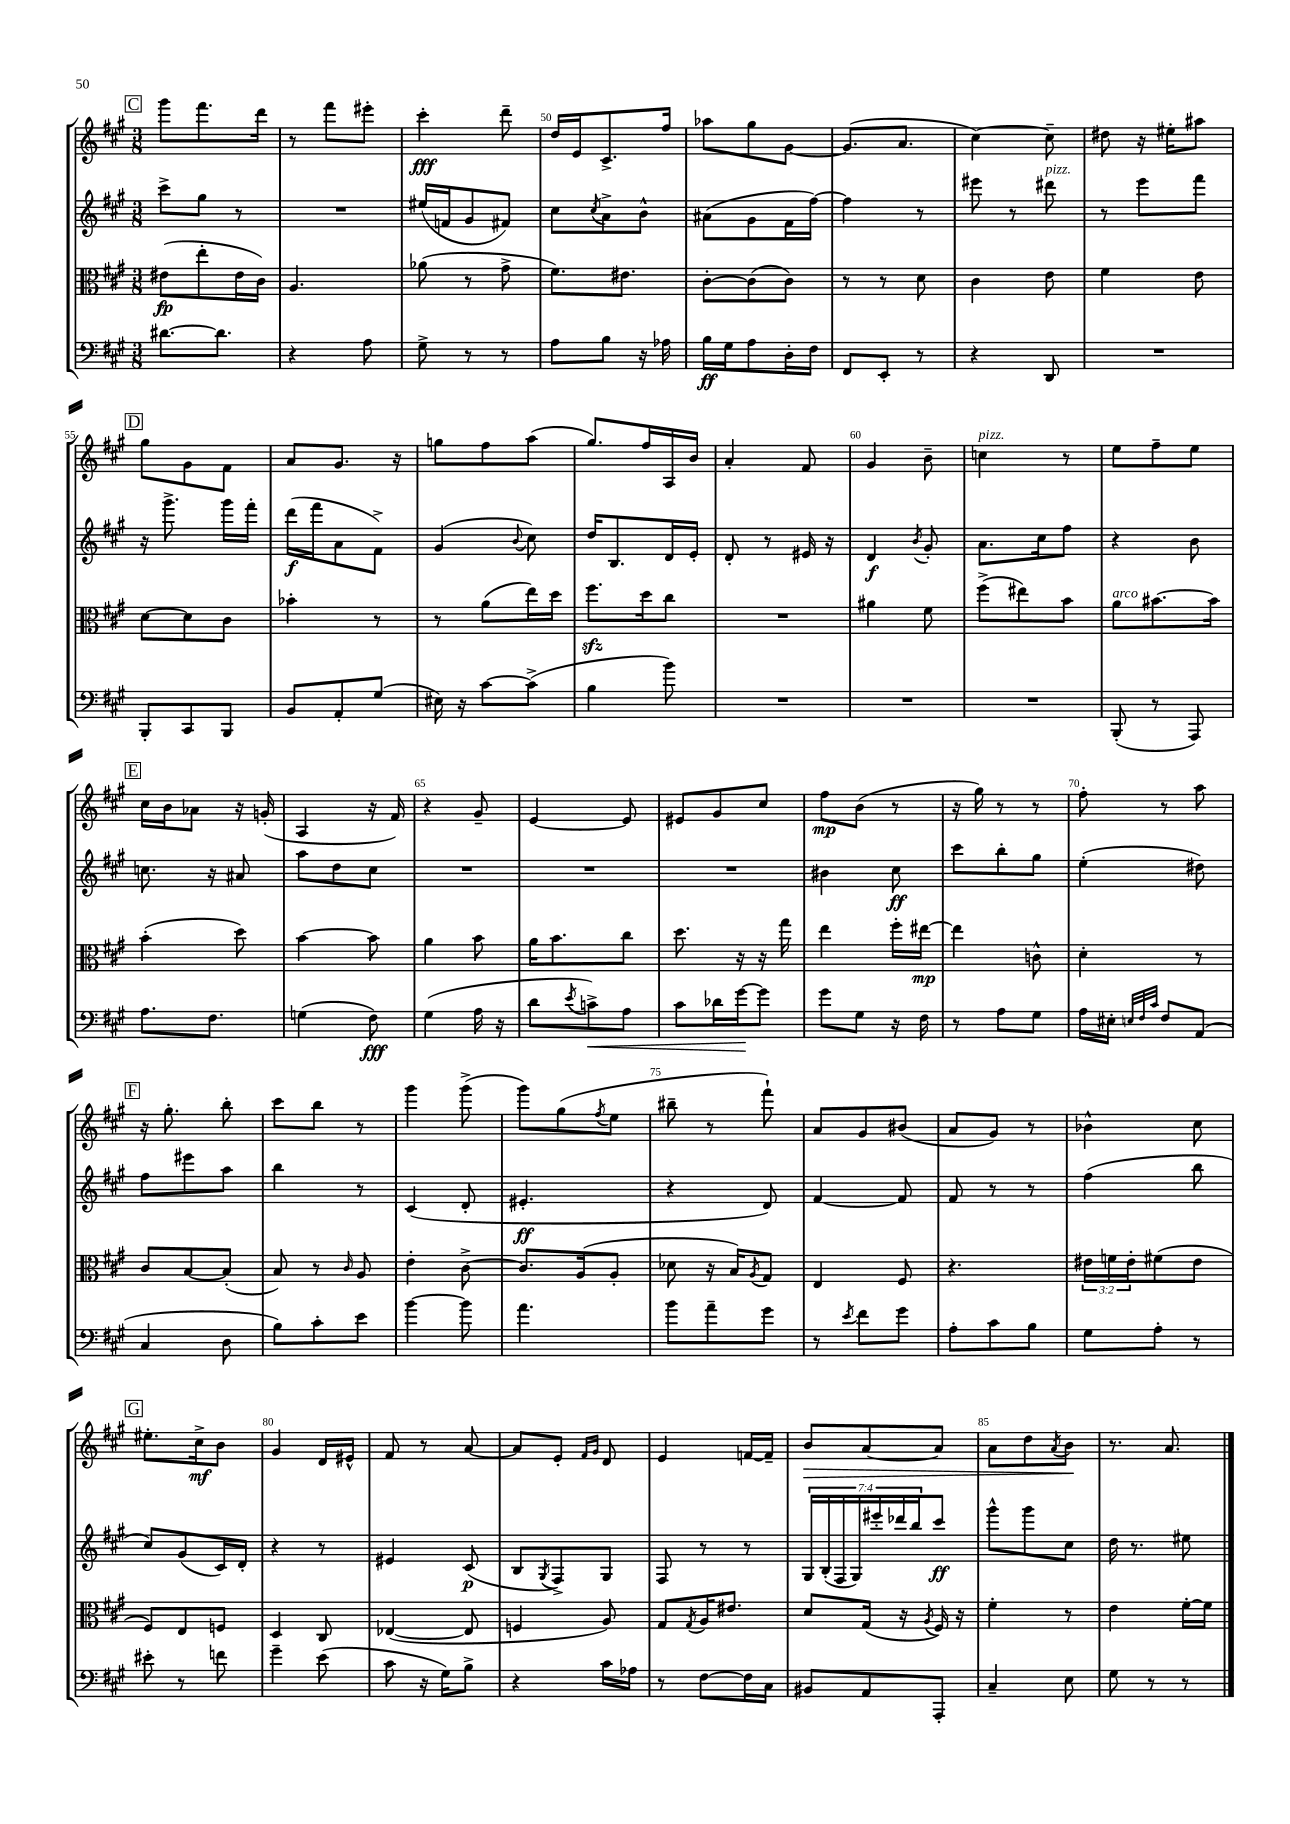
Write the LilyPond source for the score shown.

<<
\new StaffGroup <<
\new Staff = "s0" {
    \clef treble \key a \major \numericTimeSignature \time 3/8
    \mark \markup { \box "C" } gis'''8 fis'''8. d'''16 |
    r8 fis'''8 eis'''8-. |
    cis'''4-.\fff d'''8-- |
    d''16 e'16 cis'8.-> fis''16 |
    aes''8 gis''8 gis'8~ |
    gis'8.( a'8. |
    cis''4~) cis''8-- |
    dis''8 r16 eis''16-. ais''8 |
    \mark \markup { \box "D" } gis''8 gis'8 fis'8 |
    a'8 gis'8. r16 |
    g''8 fis''8 a''8( |
    gis''8.) fis''16 a16 b'16 |
    a'4-. fis'8 |
    gis'4 b'8-- |
    c''4^\markup { \italic "pizz." } r8 |
    e''8 fis''8-- e''8 |
    \mark \markup { \box "E" } cis''16 b'16 aes'8 r16 g'16-.( |
    a4 r16 fis'16) |
    r4 gis'8-- |
    e'4~ e'8 |
    eis'8 gis'8 cis''8 |
    fis''8\mp b'8( r8 |
    r16 gis''16) r8 r8 |
    fis''8-. r8 a''8 |
    \mark \markup { \box "F" } r16 gis''8.-. b''8-. |
    cis'''8 b''8 r8 |
    gis'''4 gis'''8->( |
    gis'''8) gis''8( \acciaccatura { fis''8 } e''8 |
    bis''8-- r8 fis'''8-!) |
    a'8 gis'8 bis'8( |
    a'8 gis'8) r8 |
    bes'4-^ cis''8 |
    \mark \markup { \box "G" } eis''8.-. cis''16->\mf b'8 |
    gis'4 d'16 eis'16-^ |
    fis'8 r8 a'8~ |
    a'8 e'8-. \grace { fis'16 gis'16 } d'8 |
    e'4 f'16~ f'16-- |
    b'8\> a'8~ a'8 |
    a'8 d''8 \acciaccatura { a'8 } b'8\! |
    r8. a'8. \bar "|." |
}
\new Staff = "s1" {
    \clef treble \key a \major \numericTimeSignature \time 3/8 \override Staff.TupletNumber.text = #tuplet-number::calc-fraction-text
    \mark \markup { \box "C" } cis'''8-> gis''8 r8 |
    R4. |
    eis''16( f'16 gis'8 fis'8) |
    cis''8 \acciaccatura { cis''8 } a'8-> b'8-^ |
    ais'8( gis'8 fis'16 fis''16~) |
    fis''4 r8 |
    eis'''8 r8 dis'''8^\markup { \italic "pizz." } |
    r8 e'''8 fis'''8 |
    \mark \markup { \box "D" } r16 gis'''8.-> gis'''16 fis'''16-. |
    d'''16\f( fis'''16 a'8 fis'8->) |
    gis'4( \appoggiatura { b'8 } cis''8) |
    d''16 b8. d'16 e'16-. |
    d'8-. r8 eis'16 r16 |
    d'4\f \acciaccatura { b'8 } gis'8-. |
    a'8. cis''16 fis''8 |
    r4 b'8 |
    \mark \markup { \box "E" } c''8. r16 ais'8 |
    a''8 d''8 cis''8 |
    R4. |
    R4. |
    R4. |
    bis'4 cis''8\ff |
    cis'''8 b''8-. gis''8 |
    e''4-.( dis''8) |
    \mark \markup { \box "F" } fis''8 eis'''8 a''8 |
    b''4 r8 |
    cis'4( d'8-. |
    eis'4.-.\ff |
    r4 d'8) |
    fis'4~ fis'8 |
    fis'8 r8 r8 |
    fis''4( b''8 |
    \mark \markup { \box "G" } cis''8) gis'8( cis'16) d'16-. |
    r4 r8 |
    eis'4 cis'8\p( |
    b8 \acciaccatura { gis8 } fis8->) gis8 |
    fis8 r8 r8 |
    \tuplet 7/4 { gis16 b16-.( fis16 gis16) eis'''16-. des'''16 b''16 } cis'''8\ff |
    gis'''8-^ gis'''8 cis''8 |
    d''16 r8. eis''8 \bar "|." |
}
\new Staff = "s2" {
    \clef alto \key a \major \numericTimeSignature \time 3/8 \override Staff.TupletNumber.text = #tuplet-number::calc-fraction-text
    \mark \markup { \box "C" } eis'8\fp( e''8-. eis'16 cis'16) |
    a4. |
    aes'8( r8 gis'8-> |
    fis'8.) eis'8. |
    cis'8~-. cis'8( cis'8) |
    r8 r8 d'8 |
    cis'4 e'8 |
    fis'4 e'8 |
    \mark \markup { \box "D" } d'8~ d'8 cis'8 |
    bes'4-. r8 |
    r8 a'8( e''16) d''16 |
    fis''8.\sfz d''16 cis''8 |
    R4. |
    ais'4 fis'8 |
    fis''8->( eis''8) b'8 |
    a'8^\markup { \italic "arco" } bis'8.~ bis'16 |
    \mark \markup { \box "E" } b'4-.( d''8) |
    b'4~ b'8 |
    a'4 b'8 |
    a'16 b'8. cis''8 |
    d''8. r16 r16 gis''16 |
    e''4 fis''16-. eis''16~\mp |
    eis''4 c'8-^ |
    d'4-. r8 |
    \mark \markup { \box "F" } cis'8 b8~ b8-.( |
    b8) r8 \grace { cis'16 } a8 |
    e'4-. cis'8~-> |
    cis'8. a16( a8-. |
    des'8 r16 b16) \acciaccatura { a8 } gis8 |
    e4 fis8 |
    r4. |
    \tuplet 3/2 { eis'16 f'16 eis'16-. } fis'8( eis'8 |
    \mark \markup { \box "G" } fis8) e8 f8 |
    d4 cis8 |
    ees4~( ees8 |
    f4 a8) |
    gis8 \acciaccatura { gis8 } a16 eis'8. |
    d'8 gis16( r16 \acciaccatura { a8 } fis16) r16 |
    fis'4-. r8 |
    e'4 fis'16~-. fis'16 \bar "|." |
}
\new Staff = "s3" {
    \clef bass \key a \major \numericTimeSignature \time 3/8
    \mark \markup { \box "C" } dis'8.~ dis'8. |
    r4 a8 |
    gis8-> r8 r8 |
    a8 b8 r16 aes16 |
    b16\ff gis16 a8 d16-. fis16 |
    fis,8 e,8-. r8 |
    r4 d,8 |
    R4. |
    \mark \markup { \box "D" } b,,8-. cis,8 b,,8 |
    b,8 a,8-. gis8( |
    eis16) r16 cis'8~ cis'8->( |
    b4 b'8) |
    R4. |
    R4. |
    R4. |
    b,,8-.( r8 a,,8) |
    \mark \markup { \box "E" } a8. fis8. |
    g4( fis8\fff) |
    gis4( a16 r16 |
    d'8 \acciaccatura { e'8 } c'8->\<) a8 |
    cis'8 des'16 gis'16~\! gis'8 |
    gis'8 gis8 r16 fis16 |
    r8 a8 gis8 |
    a16 eis16-. \grace { e32 fis32 cis'32 } fis8 a,8( |
    \mark \markup { \box "F" } cis4 d8 |
    b8) cis'8-. e'8 |
    b'4~ b'8 |
    a'4. |
    b'8 a'8-- gis'8 |
    r8 \acciaccatura { e'8 } fis'8 gis'8 |
    a8-. cis'8 b8 |
    gis8 a8-. r8 |
    \mark \markup { \box "G" } eis'8-. r8 f'8 |
    gis'4-- e'8( |
    cis'8 r16 gis16) b8-> |
    r4 cis'16 aes16 |
    r8 fis8~ fis16 cis16 |
    bis,8 a,8 a,,8-. |
    cis4-- e8 |
    gis8 r8 r8 \bar "|." |
}
>>
>>
\layout { \context { \Score currentBarNumber = #47 \override BarNumber.break-visibility = ##(#f #t #t) barNumberVisibility = #(every-nth-bar-number-visible 5) } }
